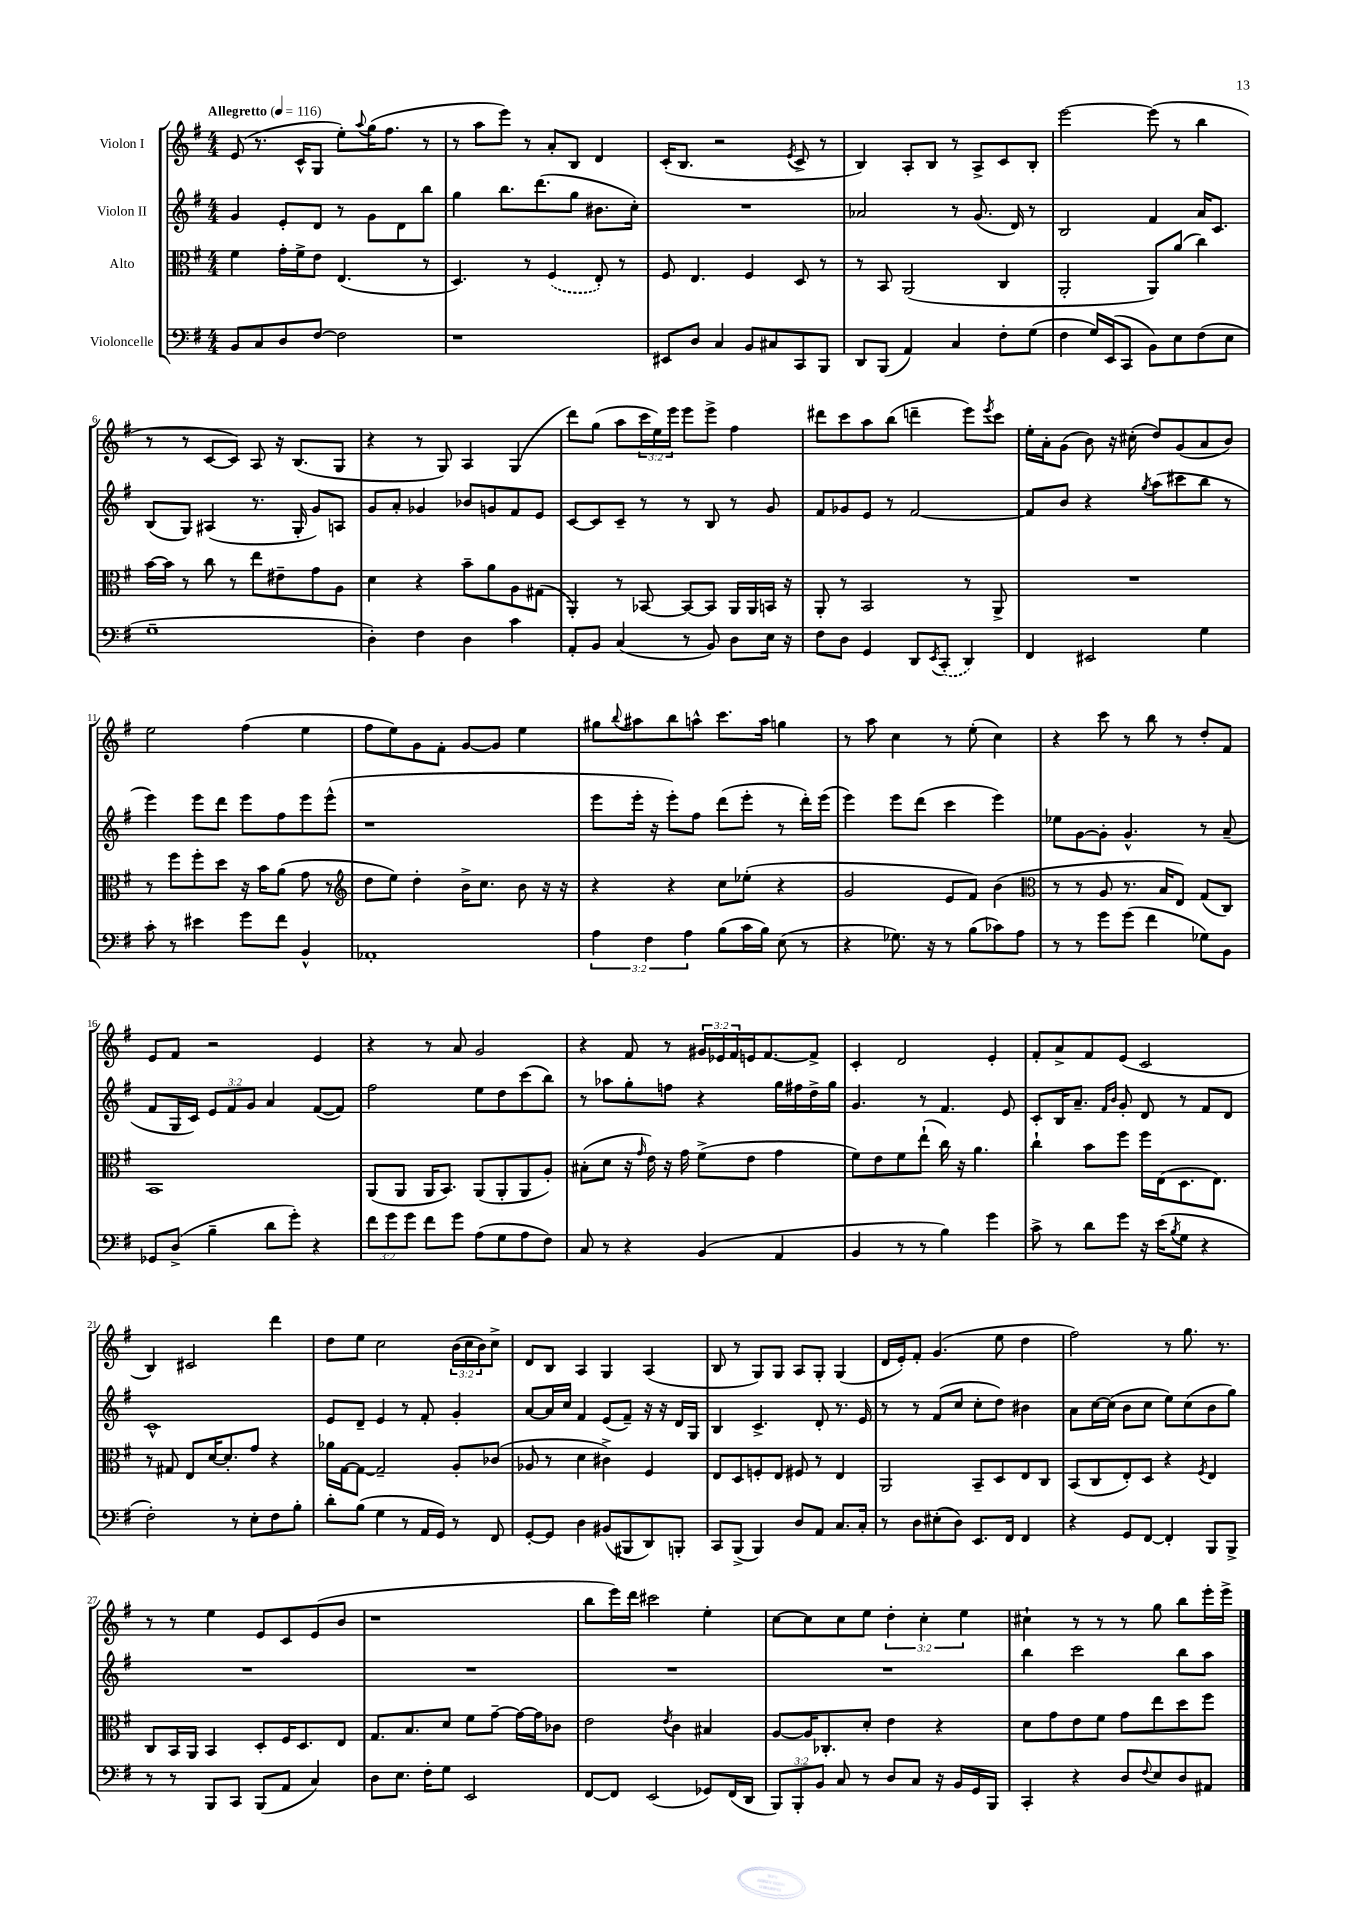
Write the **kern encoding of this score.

**kern	**kern	**kern	**kern
*staff4	*staff3	*staff2	*staff1
*clefF4	*clefC3	*clefG2	*clefG2
*k[f#]	*k[f#]	*k[f#]	*k[f#]
*M4/4	*M4/4	*M4/4	*M4/4
*MM116	*MM116	*MM116	*MM116
8BB	4f#	4g	(8e
8C	.	.	8.r
8D	16g'	8e'	.
.	16f#^	.	16c^^
[8F#	8e	8d	8G
2F#]	(4.E	8r	8ee')
.	.	.	8qqaa
.	.	8g	(16gg
.	.	.	8.ff#
.	.	8d	.
.	8r	8bb	8r
=	=	=	=
1r	4.D)	4gg	8r
.	.	.	8aa
.	.	8.bb	8eee)
.	8r	.	8r
.	.	(8.ddd	.
.	(4F#	.	8a'
.	.	8gg	8B
.	8E')	8.b#	4d
.	8r	.	.
.	.	16cc')	.
=	=	=	=
8EE#	8F#	1r	(16c'
.	.	.	8.B
8D	4.E	.	.
4C	.	.	2r
8BB	4F#	.	.
8C#	.	.	.
.	.	.	8qe
8CC	8D	.	8c^
8BBB	8r	.	8r
=	=	=	=
8DD	8r	2a-	4B)
(8BBB	8BB	.	.
4AA)	(2AA	.	8A'
.	.	.	8B
4C	.	8r	8r
.	.	(8.g	8A^
8F#'	4C	.	8c
.	.	16d)	.
(8G	.	8r	8B'
=	=	=	=
4F#	2AA'	2B	[2eee
16G)	.	.	.
(16EE	.	.	.
8CC	.	.	.
8BB)	8AA)	4f#	(8eee]
8E	(8a	.	8r
(8F#	4cc)	16a	4bb
.	.	8.c	.
8E	.	.	.
=	=	=	=
1G~	[16b	(8B	8r
.	16b]	.	.
.	8r	8G)	8r
.	8cc	(4A#	[8c
.	8r	.	8c])
.	8ee	8.r	8A
.	8e#~	.	16r
.	.	16G'	(8.B
.	8g	8g)	.
.	8A	8A	8G
=	=	=	=
4D')	4d	8g	4r
.	.	8a'	.
4F#	4r	4g-	8r
.	.	.	8G)
4D	8b~	8b-	4A
.	8a	8g	.
4c	8A	8f#	(4G
.	(8G#	8e	.
=	=	=	=
8AA'	4AA')	[8c	8ddd)
8BB	.	8c]	(8gg
(4C	8r	8c~	8aa
.	[8BB-	8r	24ccc
.	.	.	24ee)
.	.	.	24eee
8r	8BB-_	8r	8eee
8BB)	8BB-]	8B	8eee^
8D	16AA	8r	4ff#
.	16AA	.	.
16E	16BB	8g	.
16r	16r	.	.
=	=	=	=
8F#	8AA'	8f#	8ddd#
8D	8r	8g-	8ccc
4GG	2BB	8e	8aa
.	.	8r	(8bb
8DD	.	[2f#	4ddd~
8qEE	.	.	.
(8CC'	.	.	.
4DD)	8r	.	8eee)
.	.	.	8qeee
.	8AA^	.	8ccc
=	=	=	=
4FF#	1r	8f#]	16ee'
.	.	.	16a'
.	.	8b	(8g
2EE#	.	4r	8b)
.	.	.	16r
.	.	.	(16cc#'
.	.	8qgg	.
.	.	(8aa	8dd)
.	.	8ccc#	(8g
4G	.	8bb	8a
.	.	8r	8b)
=	=	=	=
8c'	8r	4eee)	2ee
8r	8ff#	.	.
4e#	8ff#'	8eee	.
.	8dd	8ddd	.
8g	16r	8eee	(4ff#
.	16b	.	.
8f#	(8a	8ff#	.
4BB^^	8g	8eee	4ee
.	8r	(8eee^^	.
=	=	=	=
*	*clefG2	*	*
1AA-'	8dd	1r	8ff#
.	8ee)	.	8ee)
.	4dd'	.	8g
.	.	.	8f#'
.	16b^	.	[8g
.	8.cc	.	.
.	.	.	8g]
.	8b	.	4ee
.	16r	.	.
.	16r	.	.
=	=	=	=
6A	4r	8eee	8gg#
.	.	.	8qqbb
.	.	16eee'	8aa#
6F#	.	.	.
.	.	16r	.
.	4r	8eee')	8bb
6A	.	.	.
.	.	8ff#	8aa^^
(8B	8cc	(8ddd	8.ccc
16c	(8ee-'	8eee'	.
16B)	.	.	16aa
(8E	4r	8r	4gg
8r	.	16ddd')	.
.	.	(16eee	.
=	=	=	=
4r	2g	4eee)	8r
.	.	.	8aa
8.G-)	.	8eee	4cc
.	.	(8ddd	.
16r	.	.	.
8r	8e	4ccc	8r
(8B	8f#)	.	(8ee'
8c-)	(4b	4eee)	4cc)
8A	.	.	.
=	=	=	=
*	*clefC3	*	*
8r	8r	8ee-	4r
8r	8r	[8g	.
8g	8A	8g']	8ccc
(8g	8.r	4.g^^	8r
4f#	.	.	8bb
.	16B	.	.
.	8E)	.	8r
8G-)	(8G	8r	8dd'
8BB	8C)	(8a~	8f#
=	=	=	=
8GG-	1BB	8f#	8e
(8D^	.	16G	8f#
.	.	16c)	.
4B~	.	12e	2r
.	.	12f#	.
.	.	12g	.
8d	.	4a	.
8g')	.	.	.
4r	.	([8f#	4e
.	.	8f#])	.
=	=	=	=
12f#	(8AA	2ff#	4r
12g	.	.	.
.	8AA	.	.
12g	.	.	.
8f#	16AA	.	8r
.	8.BB)	.	.
8g	.	.	8a
(8A	(8AA	8ee	2g
8G	8AA'	8dd	.
8A	8AA	(8ccc	.
8F#)	8A')	8bb)	.
=	=	=	=
8C	(8B#'	8r	4r
8r	8d	8aa-	.
4r	16r	8gg'	8f#
.	16qqg	.	.
.	16e)	.	.
.	16r	8ff	8r
.	16g	.	.
(4BB	(8f#^	4r	24g#
.	.	.	24e-
.	.	.	24f#
.	8e	.	16e
.	.	.	[8.f#
4AA	4g	16gg	.
.	.	16ff#	.
.	.	16dd^	8f#^]
.	.	16gg	.
=	=	=	=
4BB	8f#)	4.g	4c'
.	8e	.	.
8r	8f#	.	2d
8r	(8ee`	8r	.
4B)	16cc)	4.f#	.
.	16r	.	.
.	4.a	.	.
4g	.	.	4e'
.	.	8e	.
=	=	=	=
8c^	4cc`	8c'	8f#'
8r	.	16B	8a^
.	.	8.a~	.
8d	8b	.	8f#
.	.	16qqf#	.
.	.	16qqb	.
8g	8ff#	8g'	(8e
16r	16ff#	8d	2c
(16e	(16E	.	.
8qB	.	.	.
8G	8.D	8r	.
4r	.	8f#	.
.	8.E)	.	.
.	.	8d	.
=	=	=	=
2F#')	8r	1c^^	4B)
.	8G#	.	.
.	8E	.	2c#
.	[16d	.	.
.	8.d']	.	.
8r	.	.	.
8E'	8g	.	.
8F#	4r	.	4ddd
8B'	.	.	.
=	=	=	=
8d'	16a-	8e	8dd
.	[16G	.	.
(8B	8G_	8d~	8ee
4G	2G~]	4e	2cc
8r	.	8r	.
16AA	.	8f#'	.
16GG)	.	.	.
8r	8A'	4g'	(24b
.	.	.	24cc
.	.	.	24b)
8FF#	(8c-	.	8cc^
=	=	=	=
[8GG'	8A-	[8a	8d
8GG]	8r	16a]	8B
.	.	16cc	.
4D	4d	4f#	4A
(8BB#	4c#^)	(8e	4G
8BBB#	.	8f#~)	.
8DD)	4F#	16r	(4A
.	.	16r	.
8BBB'	.	16d	.
.	.	16G	.
=	=	=	=
8CC	8E	4B	8B
(8BBB^	8D	.	8r
4BBB)	8F'	4.c^	8G)
.	8E	.	8G
8D	8F#	.	8A
8AA	8r	8d'	8G'
8.C	4E	8.r	(4G
16C'	.	16e	.
=	=	=	=
8r	2AA	8r	16d
.	.	.	16e')
8D	.	8r	8f#'
(8E#'	.	(8f#	(4.g
8D)	.	8cc	.
8.EE	8BB~	8cc'	.
.	8D	8dd)	8ee
16FF#	.	.	.
4FF#	8E	4b#	4dd
.	8C	.	.
=	=	=	=
4r	(8BB	8a	2ff#)
.	8C	[16cc	.
.	.	(16cc]	.
8GG	8E')	8b	.
[8FF#	8D	8cc	.
4FF#']	4r	8ee)	8r
.	.	(8cc	8.gg
.	8qF#	.	.
8BBB	4E	8b	.
.	.	.	8.r
8BBB^	.	8gg)	.
=	=	=	=
8r	8C	1r	8r
8r	16BB	.	8r
.	16AA	.	.
8BBB	4BB	.	4ee
8CC	.	.	.
(8BBB	8D'	.	8e
8AA	16F#	.	8c
.	8.D	.	.
4C)	.	.	(8e
.	8E	.	8b
=	=	=	=
8D	8.G	1r	1r
8.E	.	.	.
.	8.B	.	.
16F#'	.	.	.
8G	8d	.	.
2EE	8f#	.	.
.	[8g~	.	.
.	16g_	.	.
.	16g]	.	.
.	8c-	.	.
=	=	=	=
[8FF#	2e	1r	8bb
8FF#]	.	.	16eee)
.	.	.	16ddd
(2EE	.	.	2ccc#
.	8qe	.	.
.	4c	.	.
8GG-)	4B#	.	4ee'
(16FF#	.	.	.
16DD	.	.	.
=	=	=	=
12BBB)	[8A	1r	[8cc
12BBB'	.	.	.
.	16A]	.	8cc]
12BB	.	.	.
.	8.C-'	.	.
8C	.	.	8cc
8r	8d'	.	8ee
8D	4e	.	6dd'
8C	.	.	.
.	.	.	6cc'
16r	4r	.	.
16BB	.	.	.
.	.	.	6ee
16GG	.	.	.
16BBB	.	.	.
=	=	=	=
4CC'	8d	4bb	4cc#`
.	8g	.	.
4r	8e	2ccc	8r
.	8f#	.	8r
8D	8g	.	8r
8qqF#	.	.	.
8E	8ee	.	8gg
8D	8dd	8bb	8bb
8AA#	8ff#	8aa	16eee'
.	.	.	16eee^
==	==	==	==
*-	*-	*-	*-
